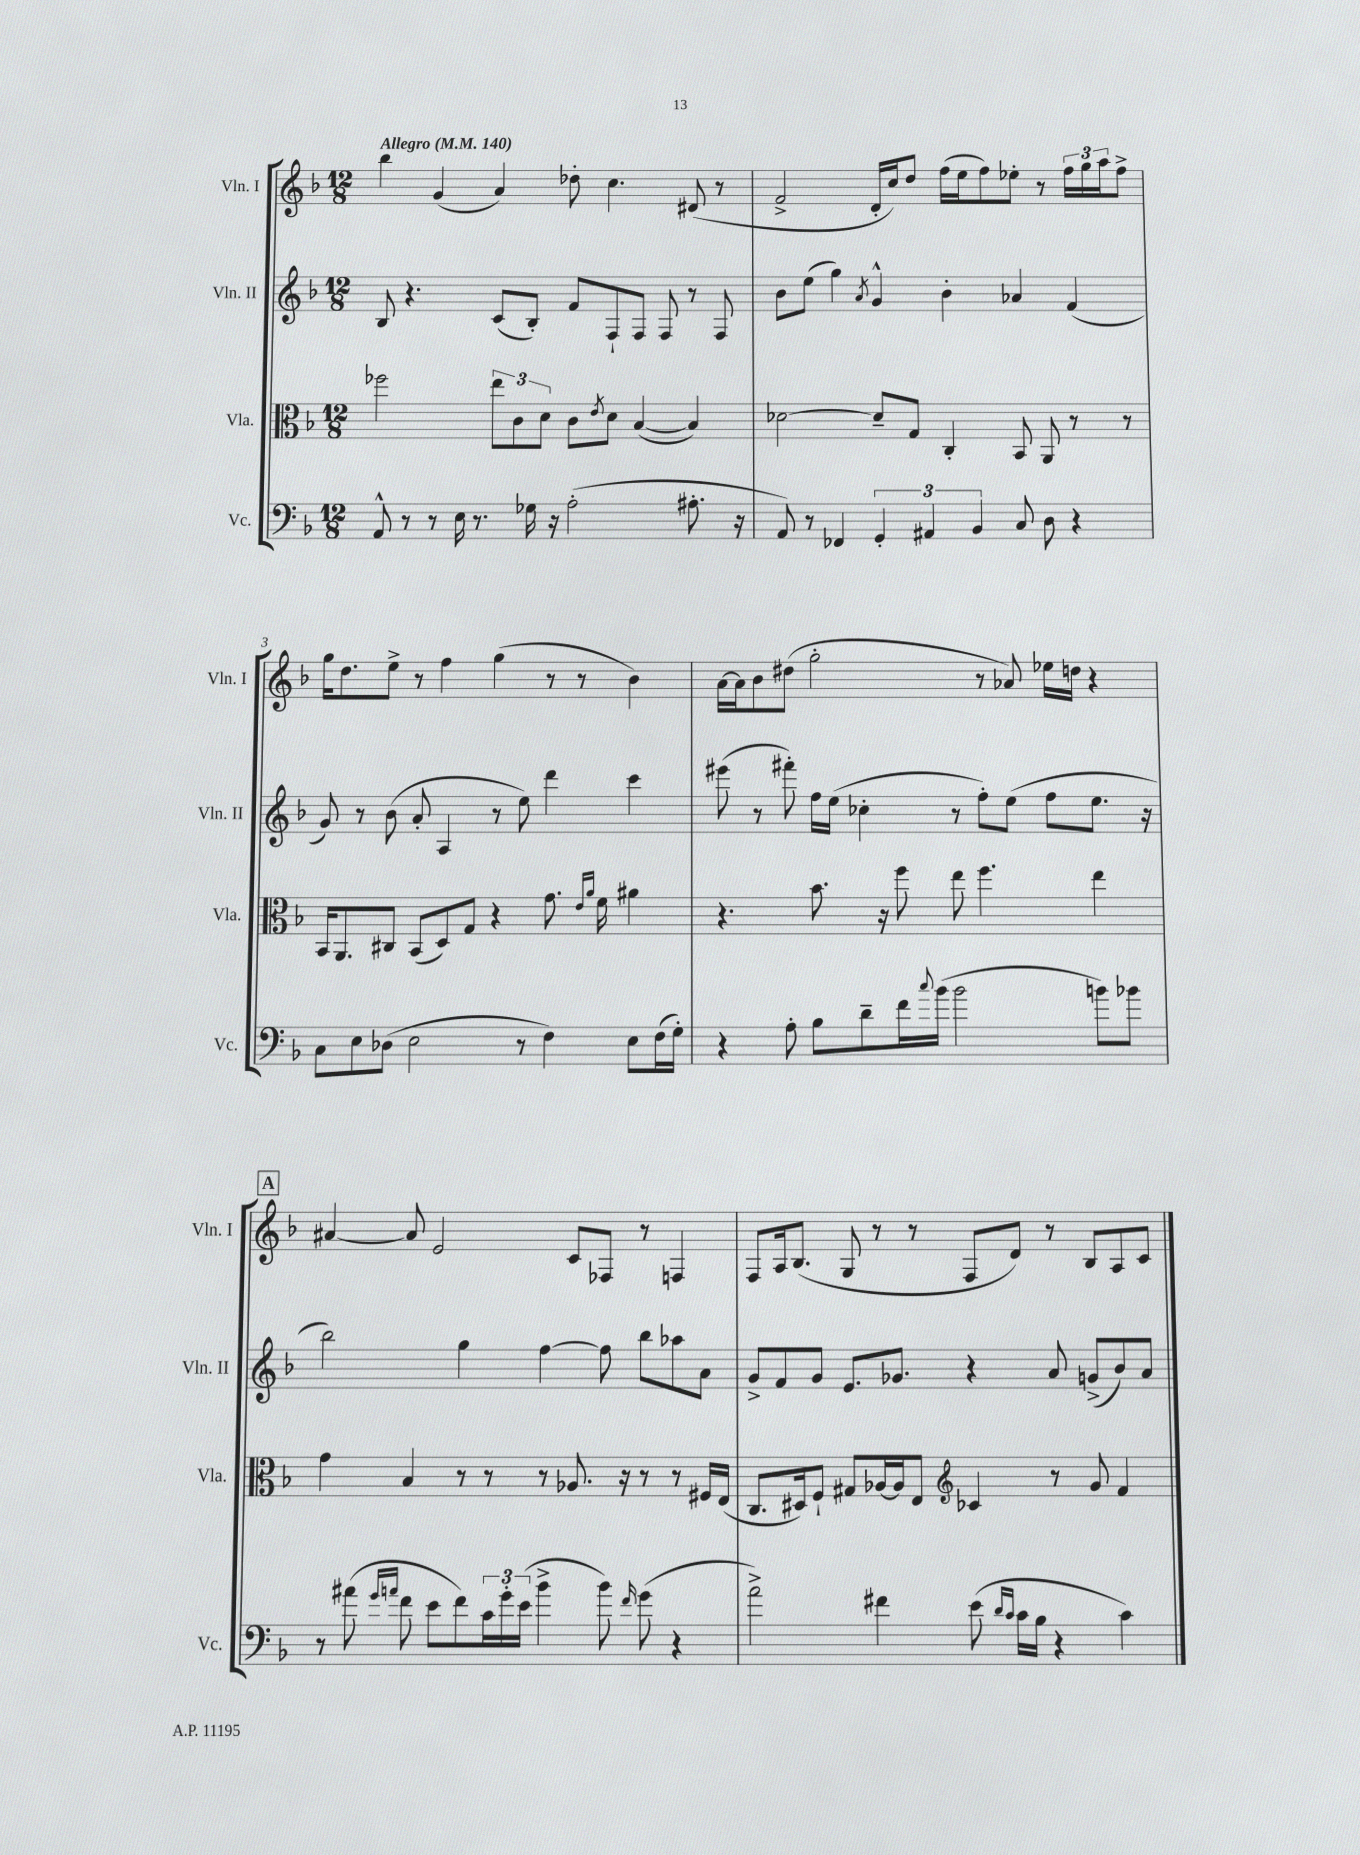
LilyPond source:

<<
\new StaffGroup <<
\new Staff = "s0" \with { instrumentName = "Vln. I" shortInstrumentName = "Vln. I" } {
    \clef treble \key f \major \numericTimeSignature \time 12/8 \tempo "Allegro" 4 = 140
    bes''4 g'4( a'4) des''8-. c''4. dis'8( r8 |
    f'2-> d'16-. c''16) d''8 f''16( e''16 f''8) ees''8-. r8 \tuplet 3/2 { f''16 g''16 a''16 } f''8-> |
    g''16 d''8. e''8-> r8 f''4 g''4( r8 r8 bes'4) |
    a'16~ a'16 bes'8 dis''8( g''2-. r8 aes'8) ees''16 d''16 r4 |
    \mark \markup { \box "A" } ais'4~ ais'8 e'2 c'8 fes8 r8 f4 |
    f8 a16 bes8.( g8 r8 r8 f8 d'8) r8 bes8 a8 c'8 \bar "|." |
}
\new Staff = "s1" \with { instrumentName = "Vln. II" shortInstrumentName = "Vln. II" } {
    \clef treble \key f \major \numericTimeSignature \time 12/8
    bes8 r4. c'8( bes8-.) f'8 f8-! f8 f8 r8 f8 |
    bes'8 e''8( g''4) \acciaccatura { a'8 } g'4-^ bes'4-. aes'4 f'4( |
    g'8) r8 bes'8( a'8-. a4 r8 e''8) d'''4 c'''4 |
    eis'''8( r8 fis'''8-.) f''16 e''16( ces''4-. r8 f''8-.) e''8( f''8 e''8. r16 |
    \mark \markup { \box "A" } bes''2) g''4 f''4~ f''8 bes''8 aes''8 a'8 |
    g'8-> f'8 g'8 e'8. ges'8. r4 a'8 g'8->( bes'8) a'8 \bar "|." |
}
\new Staff = "s2" \with { instrumentName = "Vla." shortInstrumentName = "Vla." } {
    \clef alto \key f \major \numericTimeSignature \time 12/8
    fes''2 \tuplet 3/2 { e''8 c'8 d'8 } c'8 \acciaccatura { e'8 } d'8 bes4~( bes4) |
    des'2~ des'8-- g8 c4-. bes,8 a,8 r8 r8 |
    bes,16 a,8. cis8 bes,8( d8) g8 r4 g'8. \grace { e'16 a'16 } f'16 ais'4 |
    r4. bes'8. r16 f''8 e''8 f''4. e''4 |
    \mark \markup { \box "A" } g'4 bes4 r8 r8 r8 aes8. r16 r8 r8 fis16 e16( |
    c8. dis16) f8-! gis8 aes16~ aes16 e8 \clef treble ces'4 r8 g'8 f'4 \bar "|." |
}
\new Staff = "s3" \with { instrumentName = "Vc." shortInstrumentName = "Vc." } {
    \clef bass \key f \major \numericTimeSignature \time 12/8
    a,8-^ r8 r8 e16 r8. ges16 r16 a2-.( ais8.-. r16 |
    a,8) r8 fes,4 \tuplet 3/2 { g,4-. ais,4 bes,4 } c8 d8 r4 |
    c8 e8 des8( e2 r8 f4) e8 f16( g16-.) |
    r4 a8-. bes8 d'8-- f'16 \appoggiatura { c''8 } bes'16( bes'2 b'8) bes'8 |
    \mark \markup { \box "A" } r8 ais'8( \grace { g'16 a'16 } f'8 e'8 f'8) \tuplet 3/2 { c'16 g'16-. e'16( } bes'4-> bes'8) \grace { f'16 } g'8( r4 |
    a'2->) fis'4 e'8( \grace { d'16 c'16 } c'16 bes16 r4 c'4) \bar "|." |
}
>>
>>
